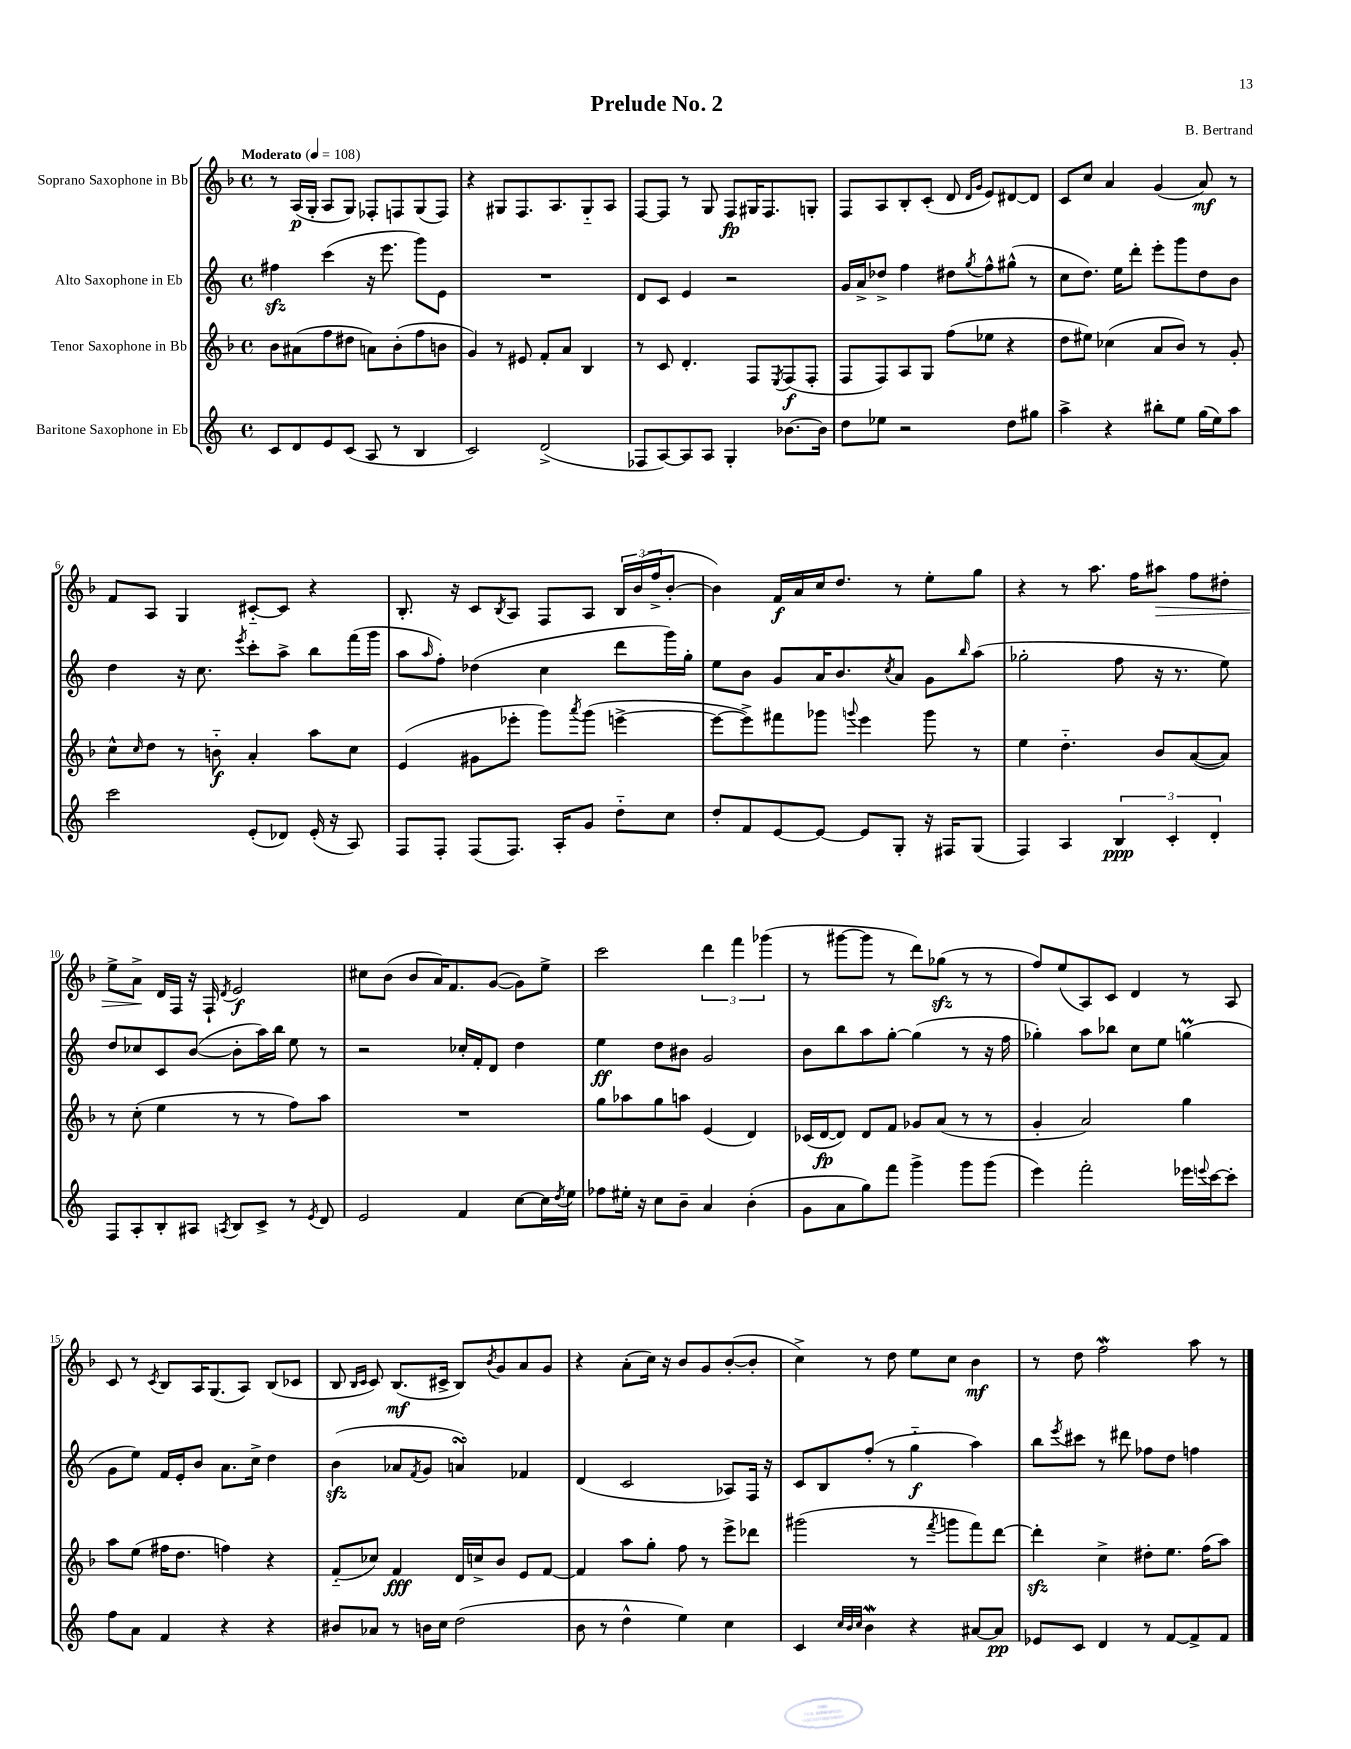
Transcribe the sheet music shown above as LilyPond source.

\header { title = "Prelude No. 2" composer = "B. Bertrand" }
<<
\new StaffGroup <<
\new Staff = "s0" \with { instrumentName = "Soprano Saxophone in Bb" } {
    \clef treble \key f \major \defaultTimeSignature \time 4/4 \tempo "Moderato" 4 = 108
    r8 a16\p( g16-. a8 g8) fes8-. f8 g8( f8) |
    r4 gis8 f8. a8. gis8-_ a8 |
    f8~ f8 r8 g8 f8\fp gis16 f8. g8-. |
    f8 a8 bes8-. c'8-.( d'8 \grace { d'16 g'16 } e'8) dis'8~ dis'8 |
    c'8 c''8 a'4 g'4( a'8\mf) r8 |
    f'8 a8 g4 cis'8~-_ cis'8 r4 |
    bes8.-. r16 c'8 \acciaccatura { bes8 } a8 f8 a8 \tuplet 3/2 { bes16 bes'16( f''16-> } bes'8~-. |
    bes'4) f'16\f a'16 c''16 d''8. r8 e''8-. g''8 |
    r4 r8 a''8. f''16 ais''8\> f''8 dis''8-. |
    e''8-> a'8->\! d'16 f16 r16 f16-! \acciaccatura { d'8 } e'2\f |
    cis''8 bes'8( bes'8 a'16) f'8. g'8~( g'8) e''8-> |
    c'''2 \tuplet 3/2 { d'''4 f'''4 ges'''4( } |
    r8 gis'''8~ gis'''8 r8 d'''8) ges''8\sfz( r8 r8 |
    f''8) e''8( a8) c'8 d'4 r8 a8 |
    c'8 r8 \acciaccatura { c'8 } bes8 a16 g8.( a8) bes8( ces'8 |
    bes8 \grace { bes16 c'16 } c'8) bes8.\mf( cis'16-> bes8) \acciaccatura { bes'8 } g'8 a'8 g'8 |
    r4 a'8-.( c''16) r16 bes'8 g'8 bes'8~-.( bes'8-. |
    c''4->) r8 d''8 e''8 c''8 bes'4\mf |
    r8 d''8 f''2\mordent a''8 r8 \bar "|." |
}
\new Staff = "s1" \with { instrumentName = "Alto Saxophone in Eb" } {
    \clef treble \key c \major \defaultTimeSignature \time 4/4
    fis''4\sfz c'''4( r16 e'''8. g'''8) e'8 |
    R1 |
    d'8 c'8 e'4 r2 |
    g'16 a'16-> des''8-> f''4 dis''8 \acciaccatura { g''8 } f''8-^ gis''8-^( r8 |
    c''8 d''8.) e''16 d'''8-. e'''8-. g'''8 d''8 b'8 |
    d''4 r16 c''8. \acciaccatura { e'''8 } c'''8-. a''8-> b''8 f'''16( g'''16 |
    a''8 \grace { a''16 } f''8-.) des''4( c''4 d'''8 g'''16) g''16-. |
    e''8 b'8 g'8 a'16 b'8. \acciaccatura { c''8 } a'8 g'8 \grace { b''16 } a''8( |
    ges''2-. f''8 r16 r8. e''8) |
    d''8 ces''8 c'8 b'8~( b'8-. a''16) b''16 e''8 r8 |
    r2 ces''16-. f'16-. d'8 d''4 |
    e''4\ff d''8 bis'8 g'2 |
    b'8 b''8 a''8 g''8~-. g''4( r8 r16 f''16 |
    ges''4-.) a''8 bes''8 c''8 e''8 g''4\prall( |
    g'8 e''8) f'16 e'16-. b'8 a'8. c''16-> d''4 |
    b'4\sfz( aes'8 \acciaccatura { f'8 } g'8 a'4\turn) fes'4 |
    d'4( c'2 aes8) f16 r16 |
    c'8 b8 f''8-.( r8 g''4-_\f a''4) |
    b''8 \acciaccatura { e'''8 } cis'''8 r8 dis'''8 fes''8 d''8 f''4 \bar "|." |
}
\new Staff = "s2" \with { instrumentName = "Tenor Saxophone in Bb" } {
    \clef treble \key f \major \defaultTimeSignature \time 4/4
    bes'8 ais'8( f''8 dis''8 a'8) bes'8-.( f''8 b'8 |
    g'4) r8 eis'8 f'8-. a'8 bes4 |
    r8 c'8 d'4.-. f8 \acciaccatura { e8 } f8\f( f8-. |
    f8 f8) a8 g8 f''8( ees''8 r4 |
    d''8 eis''8) ces''4( a'8 bes'8) r8 g'8-. |
    c''8-^ \grace { c''16 } d''8 r8 b'8-_\f a'4-. a''8 c''8 |
    e'4( gis'8 ees'''8-. g'''8) \acciaccatura { a'''8 } g'''8( e'''4~-> |
    e'''8~ e'''8->) fis'''8 ges'''8 \appoggiatura { g'''8 } e'''4 g'''8 r8 |
    e''4 d''4.-_ bes'8 a'8~( a'8) |
    r8 c''8-.( e''4 r8 r8 f''8) a''8 |
    R1 |
    g''8 aes''8 g''8 a''8 e'4( d'4) |
    ces'16( d'16~\fp d'8) d'8 f'8 ges'8 a'8( r8 r8 |
    g'4-. a'2) g''4 |
    a''8 e''8( fis''16 d''8. f''4) r4 |
    f'8-_( ces''8) f'4\fff d'16 c''16-> bes'8 e'8 f'8~ |
    f'4 a''8 g''8-. f''8 r8 e'''8-> des'''8 |
    gis'''2( r8 \acciaccatura { f'''8 } g'''8 f'''8) d'''8~ |
    d'''4-.\sfz c''4-> dis''8-. e''8. f''16( a''8) \bar "|." |
}
\new Staff = "s3" \with { instrumentName = "Baritone Saxophone in Eb" } {
    \clef treble \key c \major \defaultTimeSignature \time 4/4
    c'8 d'8 e'8 c'8( a8 r8 b4 |
    c'2) d'2->( |
    fes8 a8~) a8 a8 g4-. bes'8.~ bes'16 |
    d''8 ees''8 r2 d''8 gis''8 |
    a''4-> r4 bis''8-. e''8 g''16( e''16) a''8 |
    c'''2 e'8-.( des'8) e'16-.( r16 a8) |
    f8 f8-. f8( f8.) a16-. g'8 d''8-_ c''8 |
    d''8-. f'8 e'8~ e'8~ e'8 g8-. r16 fis16 g8( |
    f4) a4 \tuplet 3/2 { b4\ppp c'4-. d'4-. } |
    f8 a8-. b8-. ais8 \acciaccatura { a8 } b8 c'8-> r8 \acciaccatura { e'8 } d'8 |
    e'2 f'4 c''8~ c''16 \acciaccatura { d''8 } e''16 |
    fes''8 eis''16-. r16 c''8 b'8-- a'4 b'4-.( |
    g'8 a'8 g''8) f'''8 g'''4-> g'''8 g'''8( |
    e'''4) f'''2-. ees'''16 \appoggiatura { e'''8 } c'''16~ c'''8-. |
    f''8 a'8 f'4 r4 r4 |
    bis'8 aes'8 r8 b'16 c''16 d''2( |
    b'8 r8 d''4-^ e''4) c''4 |
    c'4 \grace { c''32 b'32 c''32 } b'4\mordent r4 ais'8~ ais'8\pp |
    ees'8 c'8 d'4 r8 f'8~ f'8-> f'8 \bar "|." |
}
>>
>>
